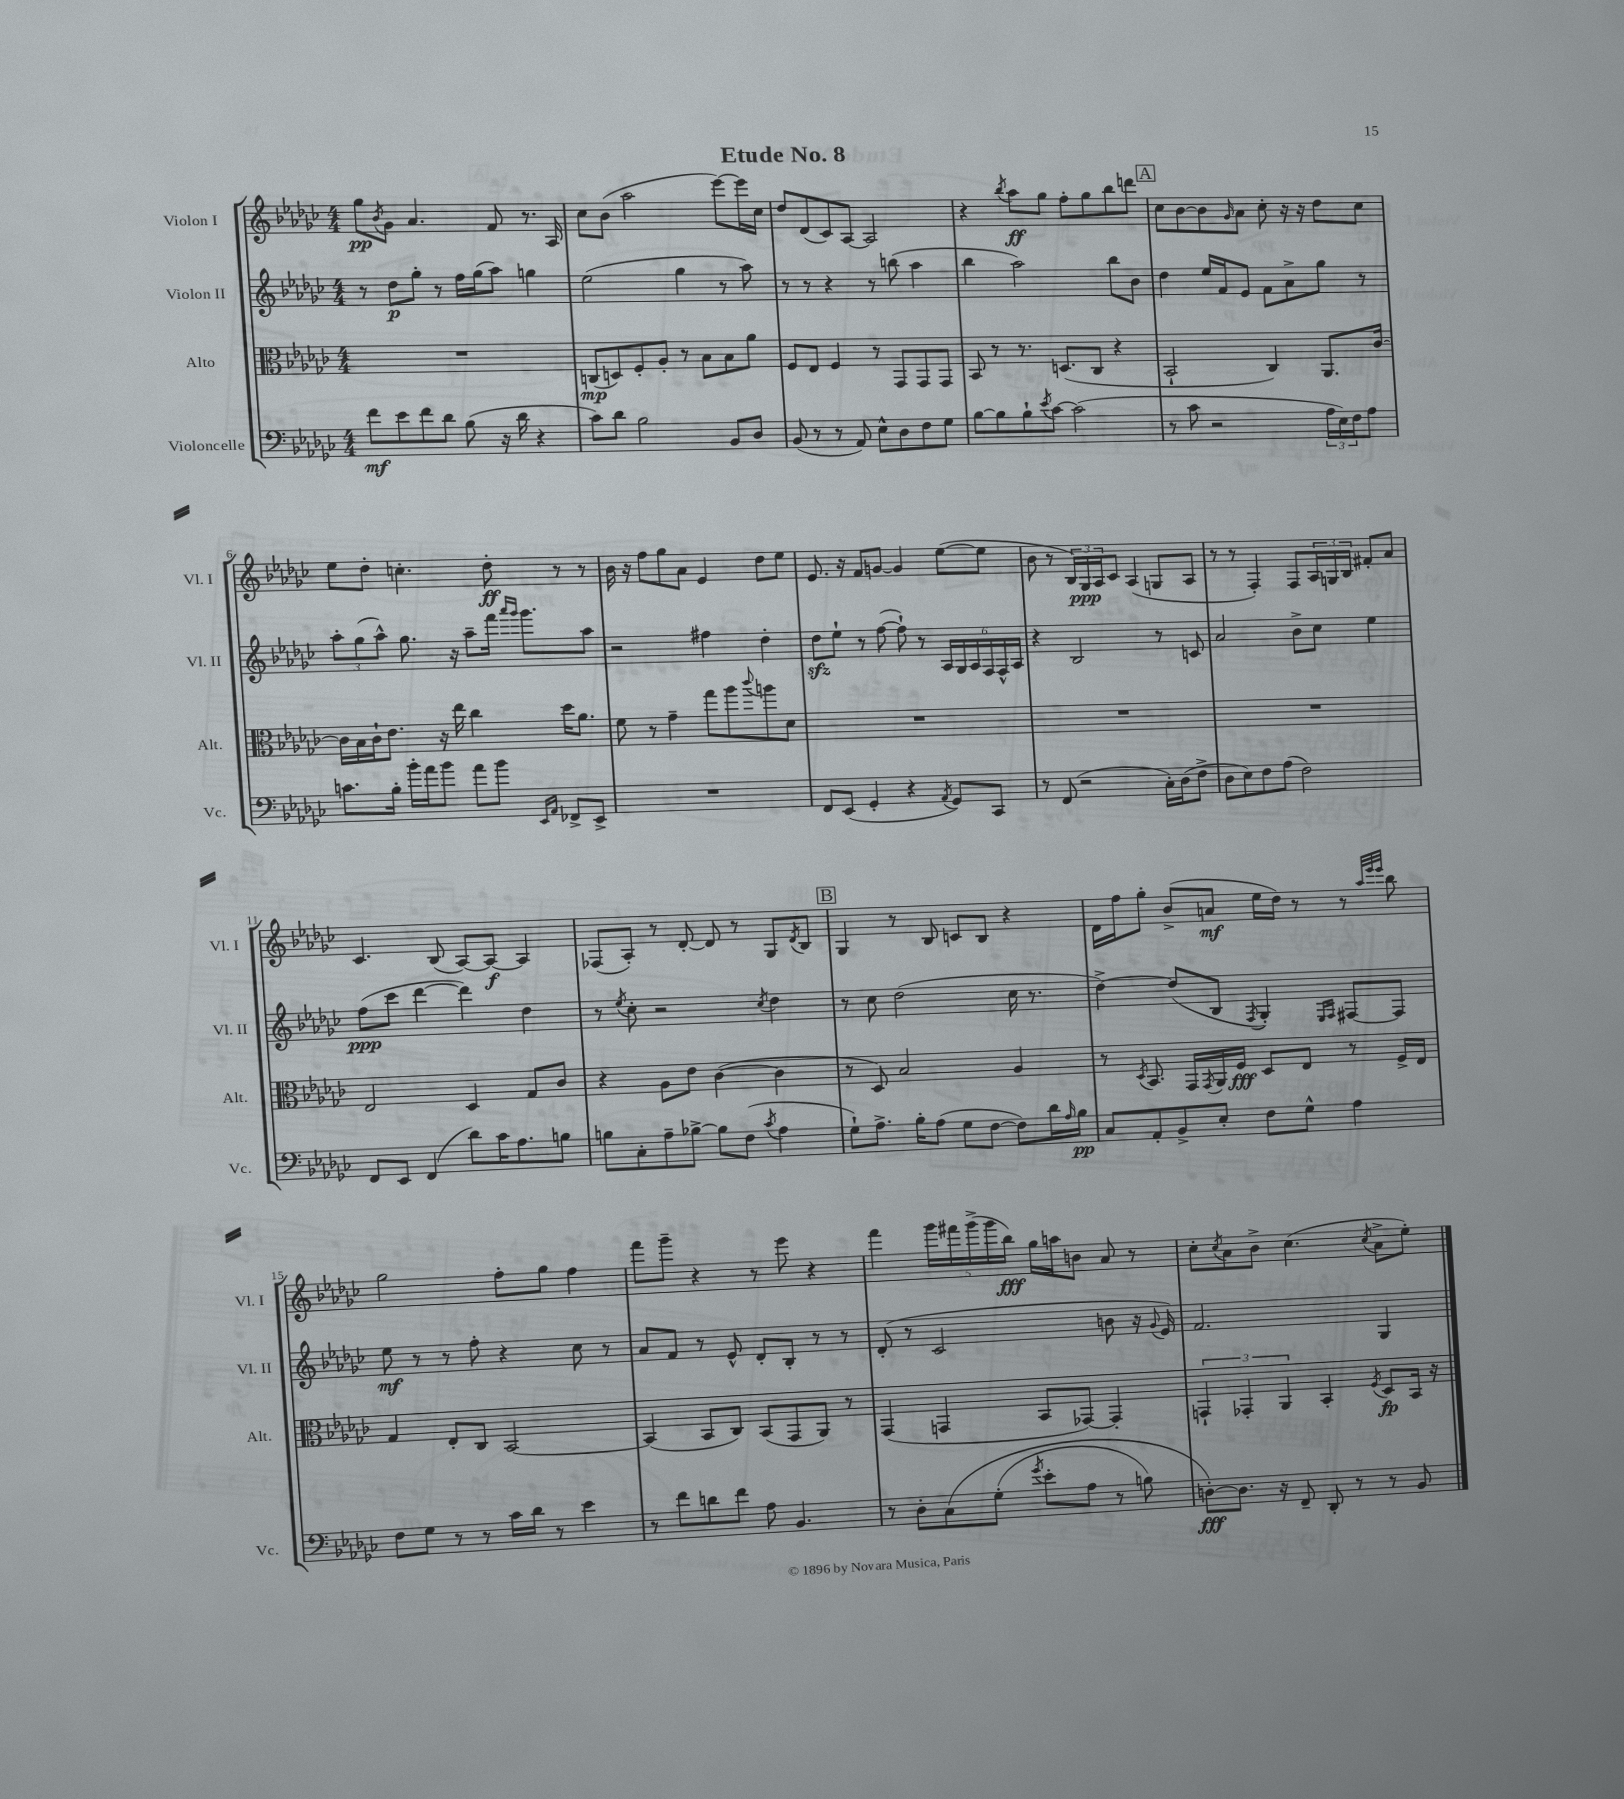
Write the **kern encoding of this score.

**kern	**kern	**kern	**kern
*staff4	*staff3	*staff2	*staff1
*clefF4	*clefC3	*clefG2	*clefG2
*k[b-e-a-d-g-c-]	*k[b-e-a-d-g-c-]	*k[b-e-a-d-g-c-]	*k[b-e-a-d-g-c-]
*M4/4	*M4/4	*M4/4	*M4/4
8f	1r	8r	8gg-
.	.	.	8qb-
8e-	.	8dd-	8g-
8f	.	8gg-'	4.a-
8d-	.	8r	.
(8B-	.	16ff	.
.	.	(16gg-	.
16r	.	8aa-)	8f
16d-	.	.	.
4r	.	4gg	8.r
.	.	.	16A-
=	=	=	=
8c-)	(8C	(2ee-	8cc-
8d-	8D)	.	(8b-
2B-	8F'	.	2aa-
.	8A-'	.	.
.	8r	4gg-	.
.	8B-	.	.
8BB-	8B-	8r	[8eee-)
8D-	8a-	8aa-)	16eee-]
.	.	.	16cc-
=	=	=	=
(8BB-	8F	8r	8dd-
8r	8E-	8r	(8d-
8r	4F	4r	8c-)
8AA-)	.	.	[8A-
8E-^^	8r	8r	2A-]
8D-	8GG-	(8bb	.
8F	8GG-	4aa-	.
8G-	8GG-	.	.
=	=	=	=
[8B-	8BB-	4bb-	4r
8B-]	8r	.	.
.	.	.	8qbb-
8B-`	8.r	2aa-)	8aa-
8qe-	.	.	.
[8c-	.	.	8gg-
.	(8.D	.	.
(2c-]	.	.	8ff'
.	8C-	.	8gg-
.	4r	8bb-	8bb-
.	.	8b-	8ddd
=	=	=	=
8r	2BB-`	4dd-	8cc-
8c-	.	.	[8b-
2r	.	16ee-	8b-]
.	.	16f	.
.	.	.	16qqg-
.	.	8e-	8a-
.	4C-)	8f	8cc-'
.	.	8a-^	16r
.	.	.	16r
24A-	8.AA-	8gg-	8dd-
24E-)	.	.	.
24F	.	.	.
8A-	.	8r	8cc-
.	[16c-	.	.
=	=	=	=
8.c	16c-]	12aa-'	8ee-
.	16B-	.	.
.	.	(12gg-	.
.	16c-`	.	8dd-'
.	.	12aa-^^)	.
16B-'	8.e-	.	.
16b-'	.	8.gg-	4.cc'
16a-	.	.	.
8b-	16r	.	.
.	16ee-	16r	.
8a-	4cc-	8aa-~	.
8b-	.	16fff	8dd-'
.	.	16qqaaa-	.
.	.	16qqggg-	.
.	.	8.ggg-	.
16qqEE-	.	.	.
16qqAA-	.	.	.
8FF-^	16dd-	.	8r
.	8.a-	.	.
8EE-^	.	8aa-	8r
=	=	=	=
1r	8f	2r	16b-
.	.	.	16r
.	8r	.	8ff
.	4g-~	.	8gg-
.	.	.	8a-
.	8gg-	4ff#	4e-
.	8aa-	.	.
.	8qqccc-	.	.
.	8aa	4dd-'	8dd-
.	8d-	.	8ee-
=	=	=	=
8FF	1r	8dd-	8.e-
(8EE-	.	8ee-`	.
.	.	.	16r
4GG-'	.	8r	8f
.	.	([8ff	[8g
4r	.	8ff`])	4g]
.	.	8r	.
8qAA-	.	.	.
8GG-)	.	24A-	([8ee-
.	.	24G-	.
.	.	24A-	.
8CC-	.	24F	8ee-]
.	.	24F^^	.
.	.	24A-	.
=	=	=	=
8r	1r	4r	8b-
(8FF	.	.	8r
2r	.	2B-	24B-)
.	.	.	24G-
.	.	.	24A-
.	.	.	8c-
.	.	.	(4A-
16C-')	.	8r	8G
(16D-	.	.	.
8F^	.	8c	8A-
=	=	=	=
8D-	1r	2a-	8r
8E-)	.	.	8r
8F	.	.	4F')
(8A-	.	.	.
2F)	.	8b-^	8F
.	.	8cc-	24A-
.	.	.	24G
.	.	.	24B-
.	.	4ee-	8f#'
.	.	.	8a-
=	=	=	=
8FF	2E-	(8ff	4.c-
8EE-	.	8ccc-	.
(4FF	.	[4ddd-	.
.	.	.	(8B-
8d-)	4D-	4ddd-])	[8A-)
16c-	.	.	8A-_
8.A-	.	.	.
.	8G-	4dd-	4A-]
8B	8c-	.	.
=	=	=	=
8B	4r	8r	(8F-
.	.	8qee-	.
8C-'	.	8cc-'	8A-')
8A-~	8A-	2r	8r
[8B-^	8e-	.	[8d-'
8B-]	([4c-	.	8d-]
(8F	.	.	8r
8qc-	.	8qcc-	.
4A-	4c-]	4dd-	8G-
.	.	.	8qd-
.	.	.	8B-
=	=	=	=
8G-`)	8r	8r	4G-
8.A-^	8D-)	8cc-	.
.	2B-	(2dd-	8r
16B-'	.	.	.
(8A-	.	.	8B-
8G-	.	.	8c
[8F	.	.	8B-
8F])	4A-	16cc-	4r
.	.	8.r	.
16d-	.	.	.
16qqA-	.	.	.
16B-	.	.	.
=	=	=	=
8C-	8r	[4dd-^)	16d-
.	.	.	16ff
.	8qD-	.	.
8AA-'	8.BB-	.	8gg-'
8BB-^	.	(8dd-]	(8b-^
.	16GG-	.	.
.	8qGG-	.	.
8E-'	16AA-	8B-	8a
.	16F	.	.
.	.	8qF	.
8F	8D-	4G-')	16ee-
.	.	.	16dd-)
8G-^^	8E-	.	8r
.	.	16qqE-	.
.	.	16qqF	.
4A-	8r	[8F#	8r
.	.	.	32qqaa-
.	.	.	32qqeee-
.	.	.	32qqeee-
.	16F^	8F#]	8bb-
.	16E-	.	.
=	=	=	=
8F	4G-	8ee-	2gg-
8G-	.	8r	.
8r	8E-'	8r	.
8r	8C-	8ff'	.
16c-	[2BB-	4r	8ff'
16d-	.	.	.
8r	.	.	8gg-
4e-	.	8cc-	4ff
.	.	8r	.
=	=	=	=
8r	(4BB-]	8a-	8fff
8f	.	8f	8ggg-~
8d	8BB-	8r	4r
8f	8C-)	8e-^^	.
8A-	(8BB-	8d-'	8r
4.BB-	8GG-	8B-'	8eee-
.	8AA-)	8r	4r
.	8r	8r	.
=	=	=	=
8r	(4GG-	(8d-'	4fff
8D-'	.	8r	.
&(8C-	4GG	2c-	20ggg-
.	.	.	20fff#
.	.	.	(20ggg-^
(8G-'	.	.	.
.	.	.	20ggg-
.	.	.	20bb-)
8qg-	.	.	.
8e-'	8BB-	.	16gg-
.	.	.	16aa
8A-	[8GG-)	.	8b
8r	4GG-']	8b	8a-
8B)	.	16r	8r
.	.	8qqg-	.
.	.	16e-)	.
=	=	=	=
[8D'&)	6GG`	2.f	8cc-'
.	.	.	8qcc-
8.D]	.	.	8a-
.	6GG-'	.	.
.	.	.	8b-^
16r	.	.	.
.	6AA-	.	.
8FF~	.	.	(4.cc-
8DD-'	4BB-'	.	.
8r	.	.	.
.	8qF	.	8qcc-
8r	8D-	4G-	8a-^
8BB-	16BB-	.	8ee-')
.	16r	.	.
==	==	==	==
*-	*-	*-	*-
